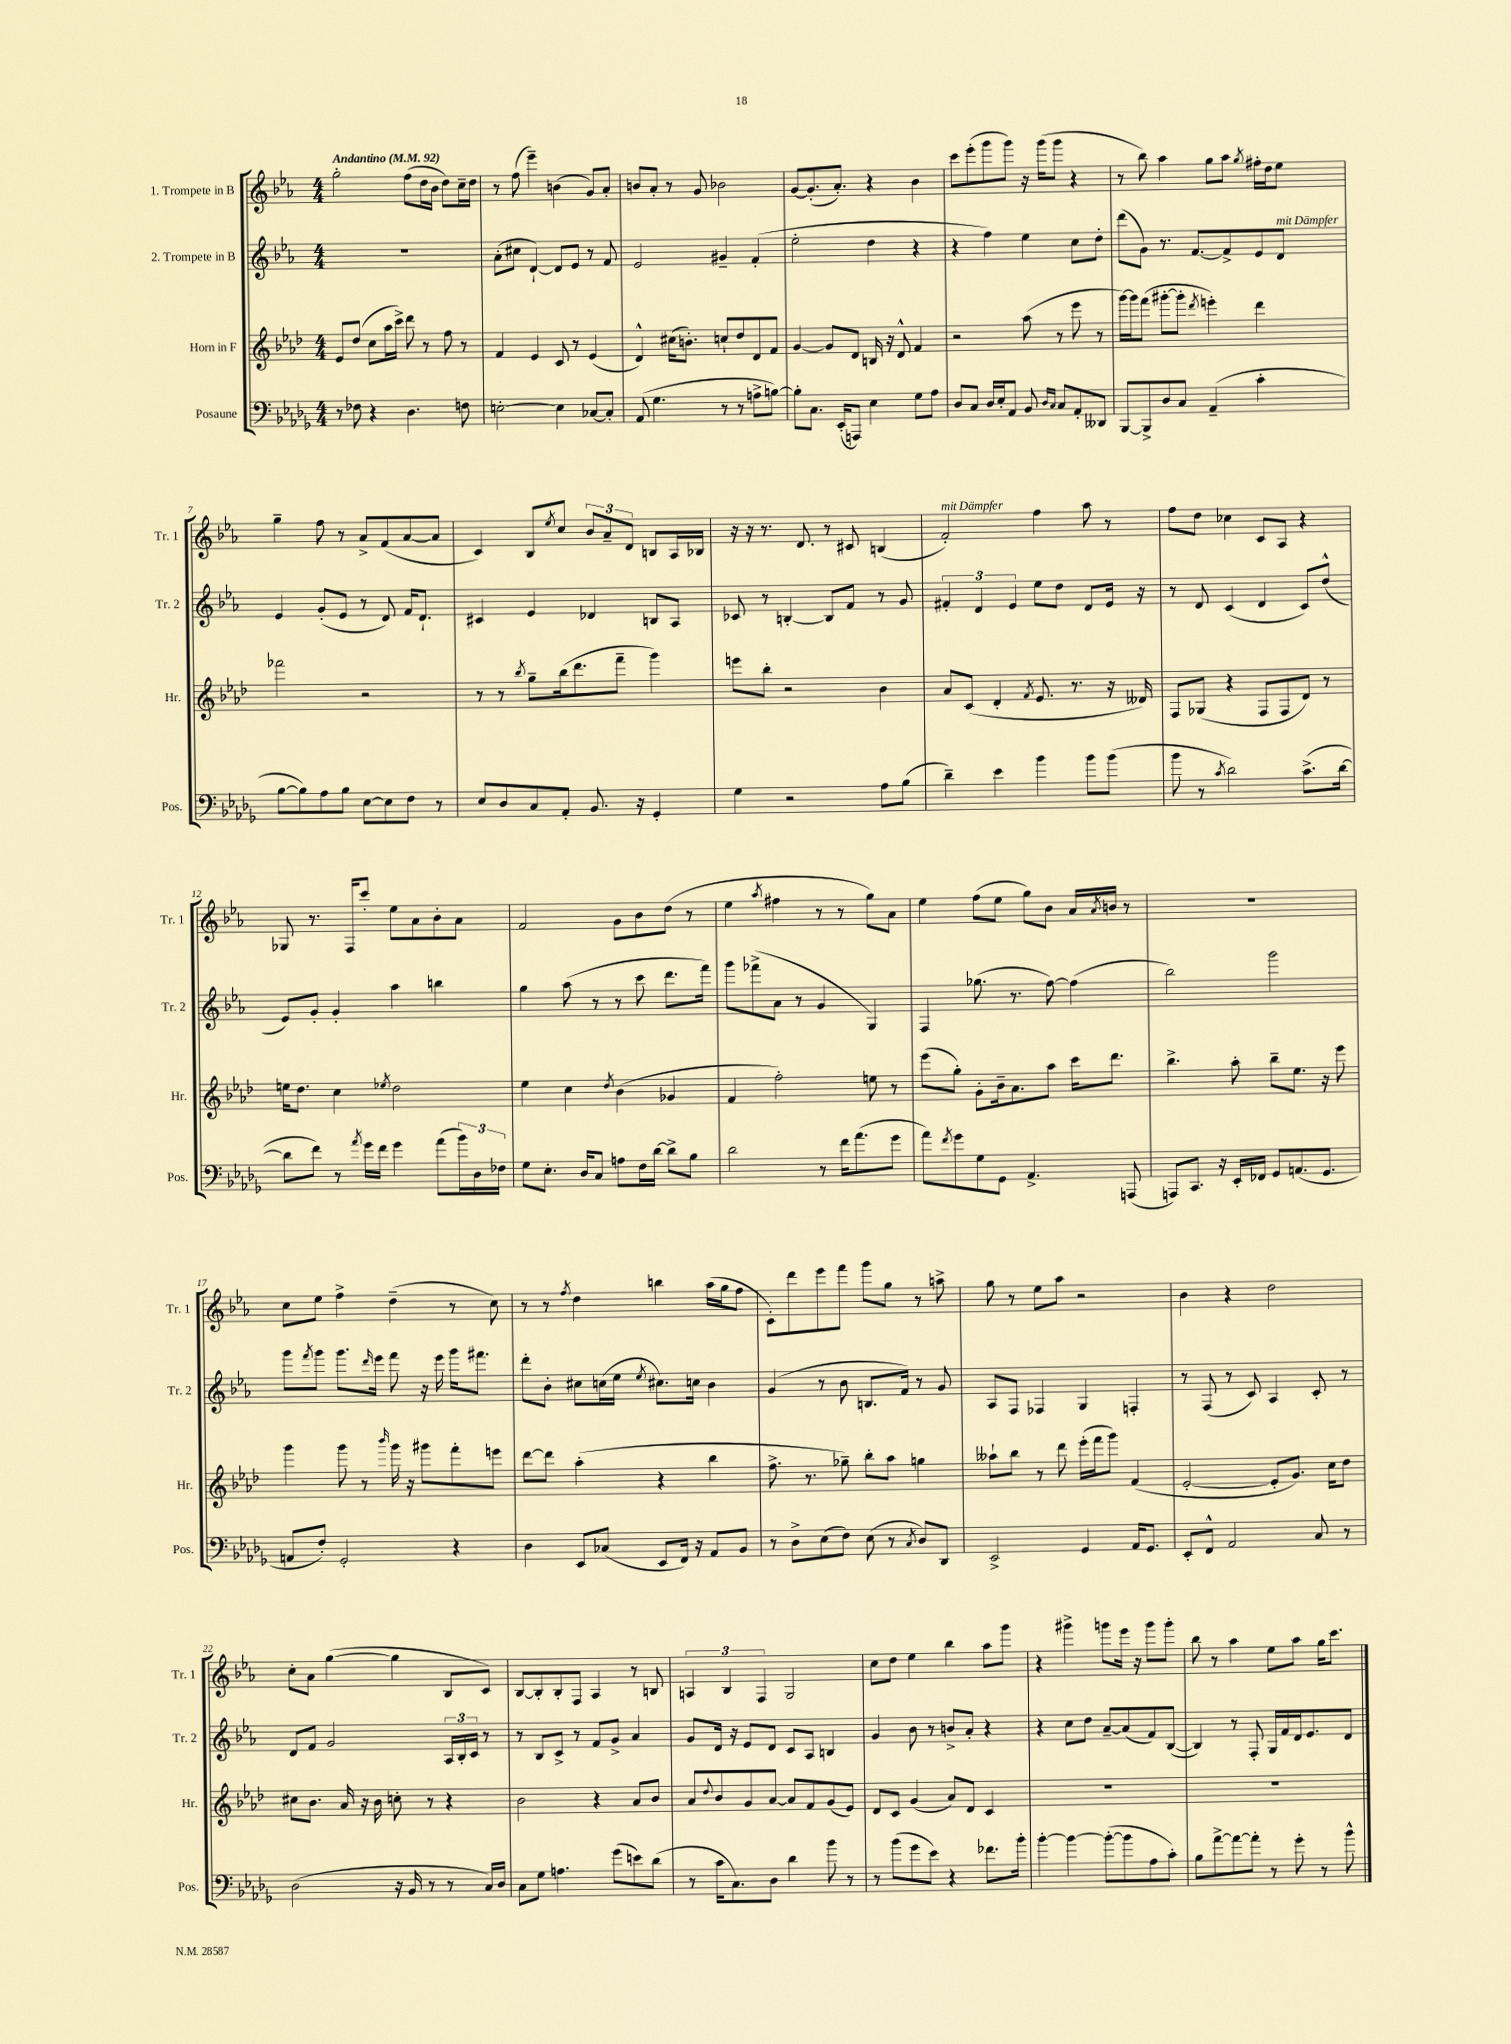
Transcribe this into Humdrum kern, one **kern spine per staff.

**kern	**kern	**kern	**kern
*part4	*part3	*part2	*part1
*staff4	*staff3	*staff2	*staff1
*I"Posaune	*I"Horn in F	*I"2. Trompete in B	*I"1. Trompete in B
*I'Pos.	*I'Hr.	*I'Tr. 2	*I'Tr. 1
*clefF4	*clefG2	*clefG2	*clefG2
*k[b-e-a-d-g-]	*k[b-e-a-d-]	*k[b-e-a-]	*k[b-e-a-]
*M4/4	*M4/4	*M4/4	*M4/4
*MM92	*MM92	*MM92	*MM92
=1	=1	=1	=1
!	!	!	!LO:TX:a:B:t=Andantino
8r	8e-/L	1r	2gg'\
8F-X\	(8dd-/J	.	.
4r	8cc\L	.	.
.	16aa-\L	.	.
.	16ccc^\JJ)	.	.
4.D-\	8ddd-\	.	(8ff\L
.	8r	.	16dd\L
.	.	.	16b-\JJ
.	8ff\	.	8dd\L)
8Fn\	8r	.	16cc~\L
.	.	.	16dd\JJ
=2	=2	=2	=2
[2En'\	4f/	(8a-'\L	8r
.	.	8cc#X\J	(8ff\
.	4e-/	[4d`/)	4eee-~\)
4E\]	8c/	8d/L]	(4bn\
.	8r	8e-/J	.
[8C-X/L	(4e-/	8r	8g/L)
8C-'/J]	.	8f/	8a-'/J
=3	=3	=3	=3
(8AA-/	4d-^^/)	2e-/	8bn/L
4.G-\	.	.	8a-'/J
.	(16cc#X\KL	.	8r
.	8.bn'\J)	.	.
.	.	.	8g/
8r	8ccn`/L	4g#X~/	2b-X\
8r	8dd-/	.	.
8An^\L	8d-/	(4f'/	.
[8Bn\J)	8f/J	.	.
=4	=4	=4	=4
8B'\L]	[4g/	2ee-'\	[8g/L
8.C\J	.	.	(8.g'/]
.	8g/L]	.	.
(16EE-'/KL	.	.	8.a-'/J)
8AAAn/J)	8d-/J	.	.
4E-\	16Bn/	4dd\	4r
.	16r	.	.
.	8d-^^/	.	.
8G-\L	4f/	4r	4b-\
8A-\J	.	.	.
=5	=5	=5	=5
8D-/L	2r	4r	8ccc\L
8C/J	.	.	(8eee-'\
16D-/LL	.	4ff\)	8ggg\
16E-'/J	.	.	.
8AA-/J	.	.	8ggg\J)
8BB-/	(8aa-\	4ee-\	16r
.	.	.	(16ggg\KL
16qqD-/LL	.	.	.
16qqC/JJ	.	.	.
8C/L	8r	.	8ggg\J
8AA-'/	8eee-\	8cc\L	4r
8DD--X/J	8r	8dd'\J	.
=6	=6	=6	=6
[8BBB-/L	[16ggg\LL)	(8ddd\L	8r
.	16ggg\J]	.	.
8BBB-^/]	(8fff\J	8g\J)	8bb-\)
8D-/	[8ggg#X'\L	8.r	4aa-\
8C/J	8ggg#'\J]	.	.
.	.	[8.f/L	.
.	8qddd-/	.	.
(4AA-~/	4eeen'\)	.	8gg\L
.	.	8f^/]	8aa-\J
.	.	.	8qgg/
4c'\	4ddd-\	8e-/	16ff#X'\LL
.	.	.	16dd\J
!	!	!LO:TX:a:i:t=mit Dämpfer	!
.	.	8d/J	8ee-\J
!!LO:LB:g=z
=7	=7	=7	=7
[8B-\L	2fff-X\	4e-/	4gg~\
8B-\])	.	.	.
8A-\	.	(8g'/L	8ff\
8B-\J	.	8e-/J	8r
[8E-\L	2r	8r	8a-^/L
8E-\]	.	8d/)	(8f/
8F\J	.	16f/KL	[8a-/
.	.	8.d`/J	.
8r	.	.	8a-/J]
=8	=8	=8	=8
8E-/L	8r	4c#X/	4c/)
8D-/	8r	.	.
.	8qbb-/	.	.
8C/	8gg~\L	4e-/	8B-/L
.	.	.	8qee-/
8AA-'/J	(16bb-\k	.	8cc/J
.	8.ddd-\	.	.
8.BB-/	.	4d-X/	12b-/L
.	.	.	12a-~/
.	8fff~\J	.	.
.	.	.	12d/J
16r	.	.	.
4GG-'/	4ggg\)	8Bn/L	8Bn/L
.	.	8A-/J	16A-/L
.	.	.	16B-X/JJ
=9	=9	=9	=9
4G-\	8eeen\L	8c-X/	16r
.	.	.	16r
.	8bb-'\J	8r	8.r
2r	2r	[4Bn'/	.
.	.	.	8.d/
.	.	8B/L]	8r
.	.	8f/J	8c#X/
8A-\L	4b-\	8r	(4Bn/
(8B-\J	.	8g/	.
=10	=10	=10	=10
!	!	!	!LO:TX:a:i:t=mit Dämpfer
4d-~\)	8a-/L	6f#X'/	2f'/)
.	(8c/J	.	.
.	.	6d/	.
4e-\	4d-'/	.	.
.	.	6e-/	.
.	8qf/	.	.
4b-\	8.e-/	8ee-\L	4ff\
.	.	8dd\J	.
.	8.r	.	.
8b-\L	.	8d/L	8aa-\
(8b-\J	16r	16e-/Jk	8r
.	16d--X/)	16r	.
=11	=11	=11	=11
8b-\	8F/L	8r	8ff\L
8r	(8G-X/J	8d/	8dd\J
8qc/	.	.	.
2d-\)	4r	(4c/	4cc-X\
.	8F/L	4d/	8c/L
.	8F/	.	8A-/J
(8.c^\L	8d-/J)	8c/L)	4r
.	8r	(8dd^^/J	.
[16d-\Jk	.	.	.
!!LO:LB:g=z
=12	=12	=12	=12
8d-\L]	16een\KL	8e-/L)	8G-X/
.	8.dd-\J	.	.
8f\J)	.	8g'/J	8.r
8r	4cc\	4g'/	.
.	.	.	16F/KL
8qa-/	.	.	.
16g-\LL	.	.	8ccc'/J
16f\JJ	.	.	.
.	8qee-X/	.	.
4g-\	2dd-\	4aa-\	8ee-\L
.	.	.	8a-\
(8a-\L	.	4bbn\	8b-'\
24b-\L)	.	.	8a-\J
24D-\	.	.	.
24F-X\JJ	.	.	.
=13	=13	=13	=13
8G-\L	4ee-\	4gg\	2f/
8.E-'\J	.	.	.
.	4cc\	(8aa-\	.
16D-/KL	.	.	.
8C/J	.	8r	.
.	8qdd-/	.	.
8An\L	(4b-\	8r	8g\L
16F\L	.	8ccc\	8b-\
[16d-\JJ	.	.	.
8d-^\L]	4g-X/	8.ddd\L	(8dd\J
8B-\J	.	.	8r
.	.	16fff\Jk)	.
=14	=14	=14	=14
2d-\	4f/	8ggg\L	4ee-\
.	.	(8fff-X^\	.
.	.	.	8qaa-/
.	2ff'\)	8a-\J	4ff#X\
.	.	8r	.
8r	.	4g/	8r
16f\KL	.	.	8r
(8.a-\	.	.	.
.	8een\	4G/)	8gg\L)
8g-\J	8r	.	8a-\J
=15	=15	=15	=15
8a-\L)	(8eee-\L	4F/	4ee-\
8qf/	.	.	.
8g-\	8gg'\J)	.	.
8G-\	8g'\L	(8.gg-X\	(8ff\L
8GG-\J	16b-~\k	.	8ee-\J
.	8.a-\	8.r	.
4.AA-^/	.	.	8gg\L)
.	8aa-\J	[8ff\)	8b-\J
.	16ccc\KL	(4ff\]	16a-/LL
.	.	.	8qa-/
.	8.ddd-\J	.	16bn/JJ
(8AAAn/	.	.	8r
=16	=16	=16	=16
8AAAn/L)	4.bb-^\	2bb-\)	1r
8.CC/J	.	.	.
16r	.	.	.
16EE-'/LL	8aa-'\	.	.
16FF-X/JJ	.	.	.
8GG-/L	8bb-~\L	2ggg\	.
(8.AAn/	8.ee-\J	.	.
8.GG-/J	16r	.	.
.	8eee-\	.	.
!!LO:LB:g=z
=17	=17	=17	=17
8AAn/L	4ggg\	8ggg\L	8cc\L
.	.	8qfff/	.
8F'/J)	.	8ggg\J	8ee-\J
2GG-'/	8ggg\	8.ggg\L	4ff^\
.	8r	.	.
.	.	16qqddd/	.
.	.	16eee-\Jk	.
.	16qqbbb-/	.	.
.	16ggg\	8fff\	(4dd~\
.	16r	.	.
.	8ggg#X\L	16r	.
.	.	16eee-\	.
4r	8fff'\	16ggg\KL	8r
.	.	8.fff#X\J	.
.	8eeen\J	.	8cc\)
=18	=18	=18	=18
4D-\	[8ddd-\L	8ddd'\L	8r
.	8ddd-\J]	8b-'\J	8r
.	.	.	8qff/
8EE-/L	(4aa-'\	8cc#X\L	4dd\
(8C-X/J	.	(16ccn\L	.
.	.	16ee-\JJ	.
.	.	8qee-/	.
8EE-/L	4r	8.cc#X\L)	4bbn\
16FF/Jk)	.	.	.
16r	.	16ccn\Jk	.
8AA-/L	4bb-\	4b-\	(16aa-\LL
.	.	.	16gg\J
8BB-/J	.	.	8ff\J
=19	=19	=19	=19
8r	8.ff^\	(4g/	8c'\L)
8D-^\L	.	.	8ddd\
.	8.r	.	.
(8E-\	.	8r	8eee-\
8F\J)	8gg-X~\)	8b-\	8fff\J
(8E-\	8bb-'\L	8.Bn/L	8ggg\L
8r	8aa-\J	.	8gg\J
.	.	16f/Jk)	.
8qC/	.	.	.
8D-/L)	4ggn\	8r	8r
8DD-/J	.	8g/	8aan^\
=20	=20	=20	=20
2EE-^/	8aa--X`\L	8A-/L	8gg\
.	8bb-\J	8F/J	8r
.	8r	4F-X/	8ee-\L
.	8ddd-\	.	8aa-\J
4GG-/	(16eee-'\LL	4G/	2r
.	16fff\J	.	.
.	8ggg\J)	.	.
16AA-/KL	(4f/	4Fn'/	.
8.GG-/J	.	.	.
=21	=21	=21	=21
8EE-'/L	[2e-'/	8r	4b-\
8FF^^/J	.	(8F/	.
2AA-/	.	8r	4r
.	.	8c/)	.
.	8e-'/L]	4A-/	2dd\
.	8.g/J)	.	.
8C/	.	8c'/	.
.	16cc\KL	.	.
8r	8dd-\J	8r	.
!!LO:LB:g=z
=22	=22	=22	=22
(2D-\	8cc#X\L	8d/L	8cc'\L
.	8.b-\J	8f/J	8a-\J
.	.	2g/	([4gg\
.	16a-/	.	.
.	16r	.	.
.	16b-\	.	.
16r	8ccn'\	.	4gg\]
16BB-/	.	.	.
8r	8r	.	.
8r	4r	24A-/LL	8B-/L
.	.	24B-'/	.
.	.	24c/JJ	.
16C/LL)	.	8r	8c/J)
16D-/JJ	.	.	.
=23	=23	=23	=23
8C\L	2b-\	8r	[8B-/L
8G-\J	.	8B-/L	8B-'/]
4.An\	.	8c^/J	8B-'/
.	.	8r	8F/J
.	4r	8f/L	4A-/
(8g-\L	.	8g^/J	.
8en\)	8a-/L	4a-/	8r
(8d-\J	8b-/J	.	8Bn/
=24	=24	=24	=24
8r	8a-/L	8g/L	6An/
.	8qqdd-/	.	.
16c\KL	8b-/	16d/Jk	.
.	.	.	6B-/
8.C\)	.	16r	.
.	8g/	8e-/L	.
.	.	.	6F/
8D-\J	[8a-/J	8d/J	.
4d-\	8a-/L]	8c/L	2G/
.	8f/	8A-/J	.
8b-\	(8g/	4Bn/	.
8r	8e-/J)	.	.
=25	=25	=25	=25
8r	8d-/L	4g/	8cc\L
(8b-\L	8c/J	.	8dd\J
8g-\	(4g/	8b-\	4ee-\
8e-\J)	.	8r	.
4r	8a-/L)	8bn^/L	4bb-\
.	8d-/J	8a-'/J	.
8.f-X\L	4c/	4r	8aa-\L
.	.	.	8ggg\J
16b-'\Jk	.	.	.
=26	=26	=26	=26
[4b-'\	1r	4r	4r
4b-\_	.	8cc\L	4ggg#X^\
.	.	8dd\J	.
(8b-'\L_	.	[8a-~/L	8gggn\L
8b-\]	.	(8a-/]	16eee-\Jk
.	.	.	16r
8A-\	.	8f/)	8ggg\L
8c'\J)	.	([8B-/J	8ggg'\J
=27	=27	=27	=27
8B-\L	1r	4B-/])	8bb-\
[8a-^\	.	.	8r
8a-\_	.	8r	4aa-\
8a-'\J]	.	8F'/	.
8r	.	16G/LL	8ee-\L
.	.	16f/	.
8g-'\	.	16d/J	8aa-\J
.	.	8.e-/	.
8r	.	.	16gg\KL
.	.	.	8.ccc\J
8b-^^\	.	8d/J	.
==	==	==	==
*-	*-	*-	*-
